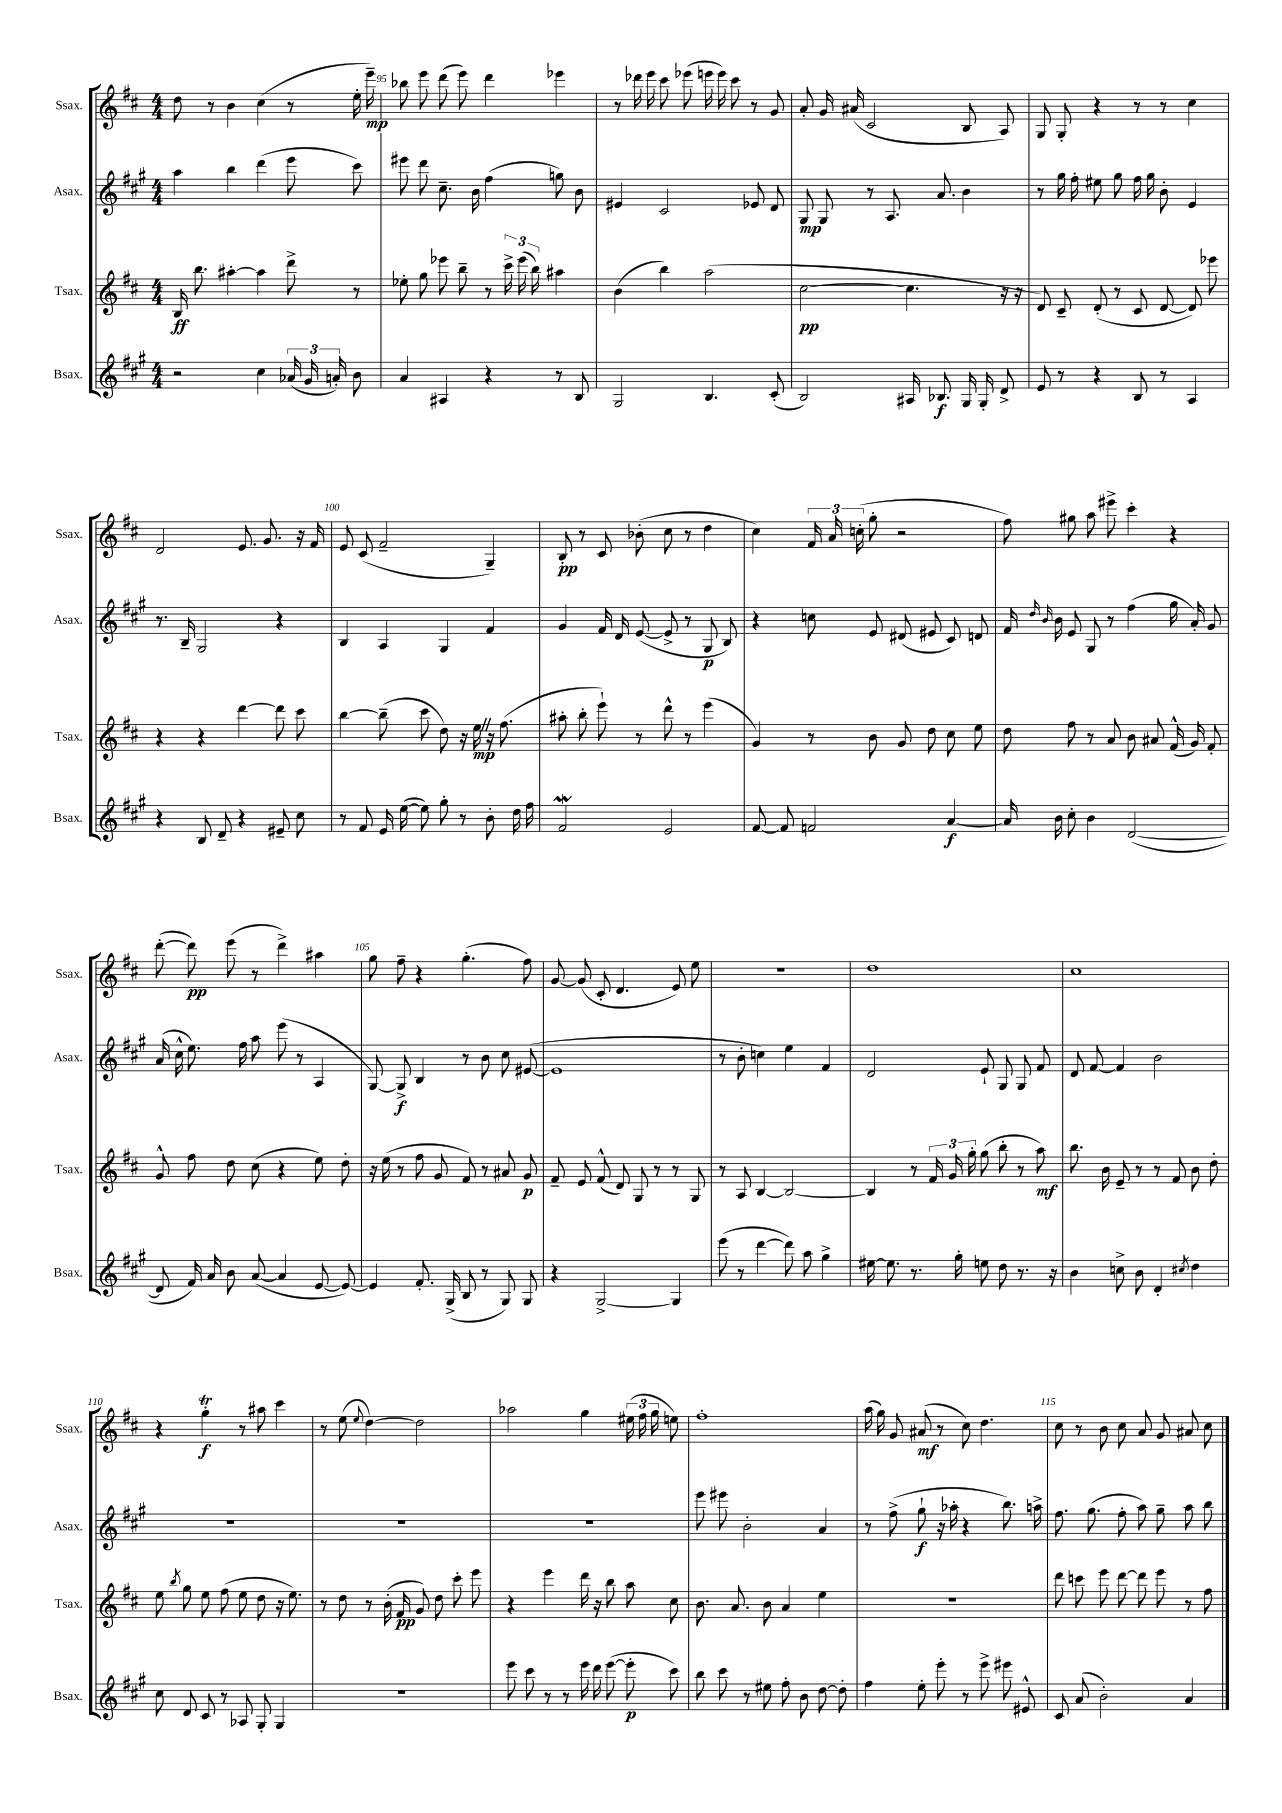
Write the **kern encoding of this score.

**kern	**kern	**kern	**kern
*staff4	*staff3	*staff2	*staff1
*clefG2	*clefG2	*clefG2	*clefG2
*k[f#c#g#]	*k[f#c#]	*k[f#c#g#]	*k[f#c#]
*M4/4	*M4/4	*M4/4	*M4/4
2r	16B	4aa	8dd
.	8.bb	.	.
.	.	.	8r
.	[4aa#'	4bb	4b
4cc#	4aa#]	(4ddd	(4cc#
(24a-	8ddd^	8eee	8r
24g#	.	.	.
24a')	.	.	.
8b	8r	8ccc#)	16ee'
.	.	.	16eee~)
=	=	=	=
4a	8ee-'	8eee#	8bb-
.	8gg	8ddd	8eee
4A#	8eee-	8.cc#~	(8ddd
.	8bb~	.	8eee)
.	.	16b	.
4r	8r	(4ff#	4ddd
.	24ccc#^	.	.
.	(24eee-	.	.
.	24bb)	.	.
8r	4aa#	8gg)	4eee-
8B	.	8b	.
=	=	=	=
2G#	(4b	4e#	8r
.	.	.	16ddd-
.	.	.	16eee
.	4bb)	2c#	8ccc#
.	.	.	(8eee-
4.B	(2aa	.	16eee
.	.	.	16eee)
.	.	.	8ccc#
.	.	8e-	8r
(8c#'	.	8d	8g
=	=	=	=
2B)	[2cc#	8G#	8a'
.	.	8G#	16g
.	.	.	(16a#
.	.	8r	2c#
.	.	8.A	.
16A#	4.cc#]	.	.
8.B-	.	8.a	.
16G#	.	4b	8B
16G#'	.	.	.
8d^	16r	.	8A)
.	16r	.	.
=	=	=	=
8e	8d)	8r	8G
8r	8c#~	16gg#	8G'
.	.	16ff#'	.
4r	(8d'	8ee#	4r
.	8r	8gg#	.
8B	8c#	16ff#	8r
.	.	16gg#	.
8r	[8d	8b'	8r
4A	8d])	4e	4cc#
.	8eee-	.	.
=	=	=	=
4r	4r	8.r	2d
.	.	16B~	.
8B	4r	2G#	.
8d~	.	.	.
4r	[4ddd	.	8.e
.	.	.	8.g
8e#~	8ddd]	4r	.
8cc#	8ccc#	.	16r
.	.	.	16f#
=	=	=	=
8r	[4bb	4B	8e
8f#	.	.	(8c#
16e	(8bb~]	4A	2f#~
([16ee	.	.	.
8ee])	8ccc#	.	.
8gg#'	8dd)	4G#	.
8r	16r	.	.
.	16ee	.	.
8b'	16r	4f#	4G~)
.	(8.ff#	.	.
16dd	.	.	.
16ff#	.	.	.
=	=	=	=
2f#	8aa#'	4g#	8B'
.	8bb'	.	8r
.	8eee`)	16f#	8c#
.	.	16d	.
.	8r	([8e	(8b-'
2e	8ddd^^	8e^]	8cc#
.	8r	8r	8r
.	(4eee	8G#	4dd
.	.	8B)	.
=	=	=	=
[8f#	4g)	4r	4cc#)
8f#]	.	.	.
2f	8r	8cc	24f#
.	.	.	24a
.	.	.	(24cc'
.	8b	8e	8gg'
.	8g	(8d#	2r
.	8dd	8e#	.
[4a	8cc#	8c#)	.
.	8ee	8d	.
=	=	=	=
16a]	8dd	16f#	8ff#)
.	.	16qqdd	.
.	.	16qqb	.
16b	.	16b	.
8cc#'	8ff#	8e	8gg#
4b	8r	8G#	8aa
.	8a	8r	8eee#^
([2d	8b	(4ff#	4ccc#'
.	8a#	.	.
.	(16f#^^	16gg#	4r
.	16g)	16a')	.
.	8f#'	8g#	.
=	=	=	=
8d]	8g^^	(16a	([8ddd'
.	.	16cc#^^	.
16f#)	8ff#	8.ee)	8ddd])
16a	.	.	.
8b	8dd	.	(8eee
.	.	16ff#	.
([8a	(8cc#	8aa	8r
4a]	4r	(8eee	4ddd^)
.	.	8r	.
[8e	8ee)	4A	4aa#
8e_)	8dd'	.	.
=	=	=	=
4e]	16r	[8G#)	8gg
.	(16ee	.	.
.	8r	8G#^]	8ff#~
8.f#'	8ff#	4B	4r
.	8g	.	.
(16G#^	.	.	.
8B	8f#)	8r	(4.gg'
8r	8r	8b	.
8G#)	8a#	8cc#	.
8G#	8g	([8e#	8ff#)
=	=	=	=
4r	8f#~	1e#]	[8g
.	8e	.	(8g]
[2G#^	(8f#^^	.	8c#'
.	8d)	.	4.d
.	8G	.	.
.	8r	.	.
4G#]	8r	.	8e)
.	8G	.	8ee
=	=	=	=
(8eee	8r	8r	1r
8r	8A	8b'	.
[4ddd	[4B	4cc)	.
8ddd])	2B_	4ee	.
8aa	.	.	.
4gg#^	.	4f#	.
=	=	=	=
[16ee#	4B]	2d	1dd
8.ee#]	.	.	.
8.r	8r	.	.
.	24f#	.	.
.	24g	.	.
16gg#'	.	.	.
.	24gg'	.	.
8ee	(8gg	8e`	.
8dd	8bb'	8G#	.
8.r	8r	8G#	.
.	8aa)	8f#	.
16r	.	.	.
=	=	=	=
4b	8.bb	8d	1cc#
.	.	[8f#	.
.	16b	.	.
8cc^	8e~	4f#]	.
8b	8r	.	.
4d'	8r	2b	.
.	8f#	.	.
8qcc#	.	.	.
4dd	8b	.	.
.	8dd'	.	.
=	=	=	=
8cc#	8ee	1r	4r
.	8qbb	.	.
8d	8gg	.	.
8c#	8ee	.	4gg'
8r	(8ff#	.	.
8A-	8ee	.	8r
8G#'	8dd	.	8aa#
4G#	16r	.	4ccc#
.	8.ee)	.	.
=	=	=	=
1r	8r	1r	8r
.	8dd	.	(8ee
.	.	.	8qqee
.	8r	.	[4dd)
.	(16b'	.	.
.	16f#	.	.
.	8g)	.	2dd]
.	8dd	.	.
.	8ccc#'	.	.
.	8eee	.	.
=	=	=	=
8eee	4r	1r	2aa-
8ccc#	.	.	.
8r	4eee	.	.
8r	.	.	.
16eee	16ddd	.	4gg
16ddd	16r	.	.
([8eee	8bb	.	.
8eee']	8aa	.	(24ee#
.	.	.	24ff#
.	.	.	24gg
8ccc#)	8cc#	.	8ee)
=	=	=	=
8bb	8.b	8eee	1ff#'
8ccc#	.	8eee#	.
.	8.a	.	.
8r	.	2b'	.
8ee#	8b	.	.
8ff#'	4a	.	.
8b	.	.	.
[8dd	4ee	4a	.
8dd']	.	.	.
=	=	=	=
4ff#	1r	8r	(16aa
.	.	.	16gg)
.	.	(8ff#^	8g
8ee'	.	8gg#`	(8a#
8eee'	.	16r	8r
.	.	16aa-'	.
8r	.	4r	8cc#)
8eee^	.	.	4.dd
8eee#	.	8.bb)	.
8e#^^	.	.	.
.	.	16aa^	.
=	=	=	=
8c#	8ddd	8.ff#	8cc#
(8a	8ccc	.	8r
.	.	(8.gg#	.
2b')	8eee	.	8b
.	[8ddd	8ff#'	8cc#
.	8ddd]	8aa)	8a
.	8eee	8gg#~	8g
4a	8r	8aa	8a#
.	8ff#	8bb	8cc#
==	==	==	==
*-	*-	*-	*-
